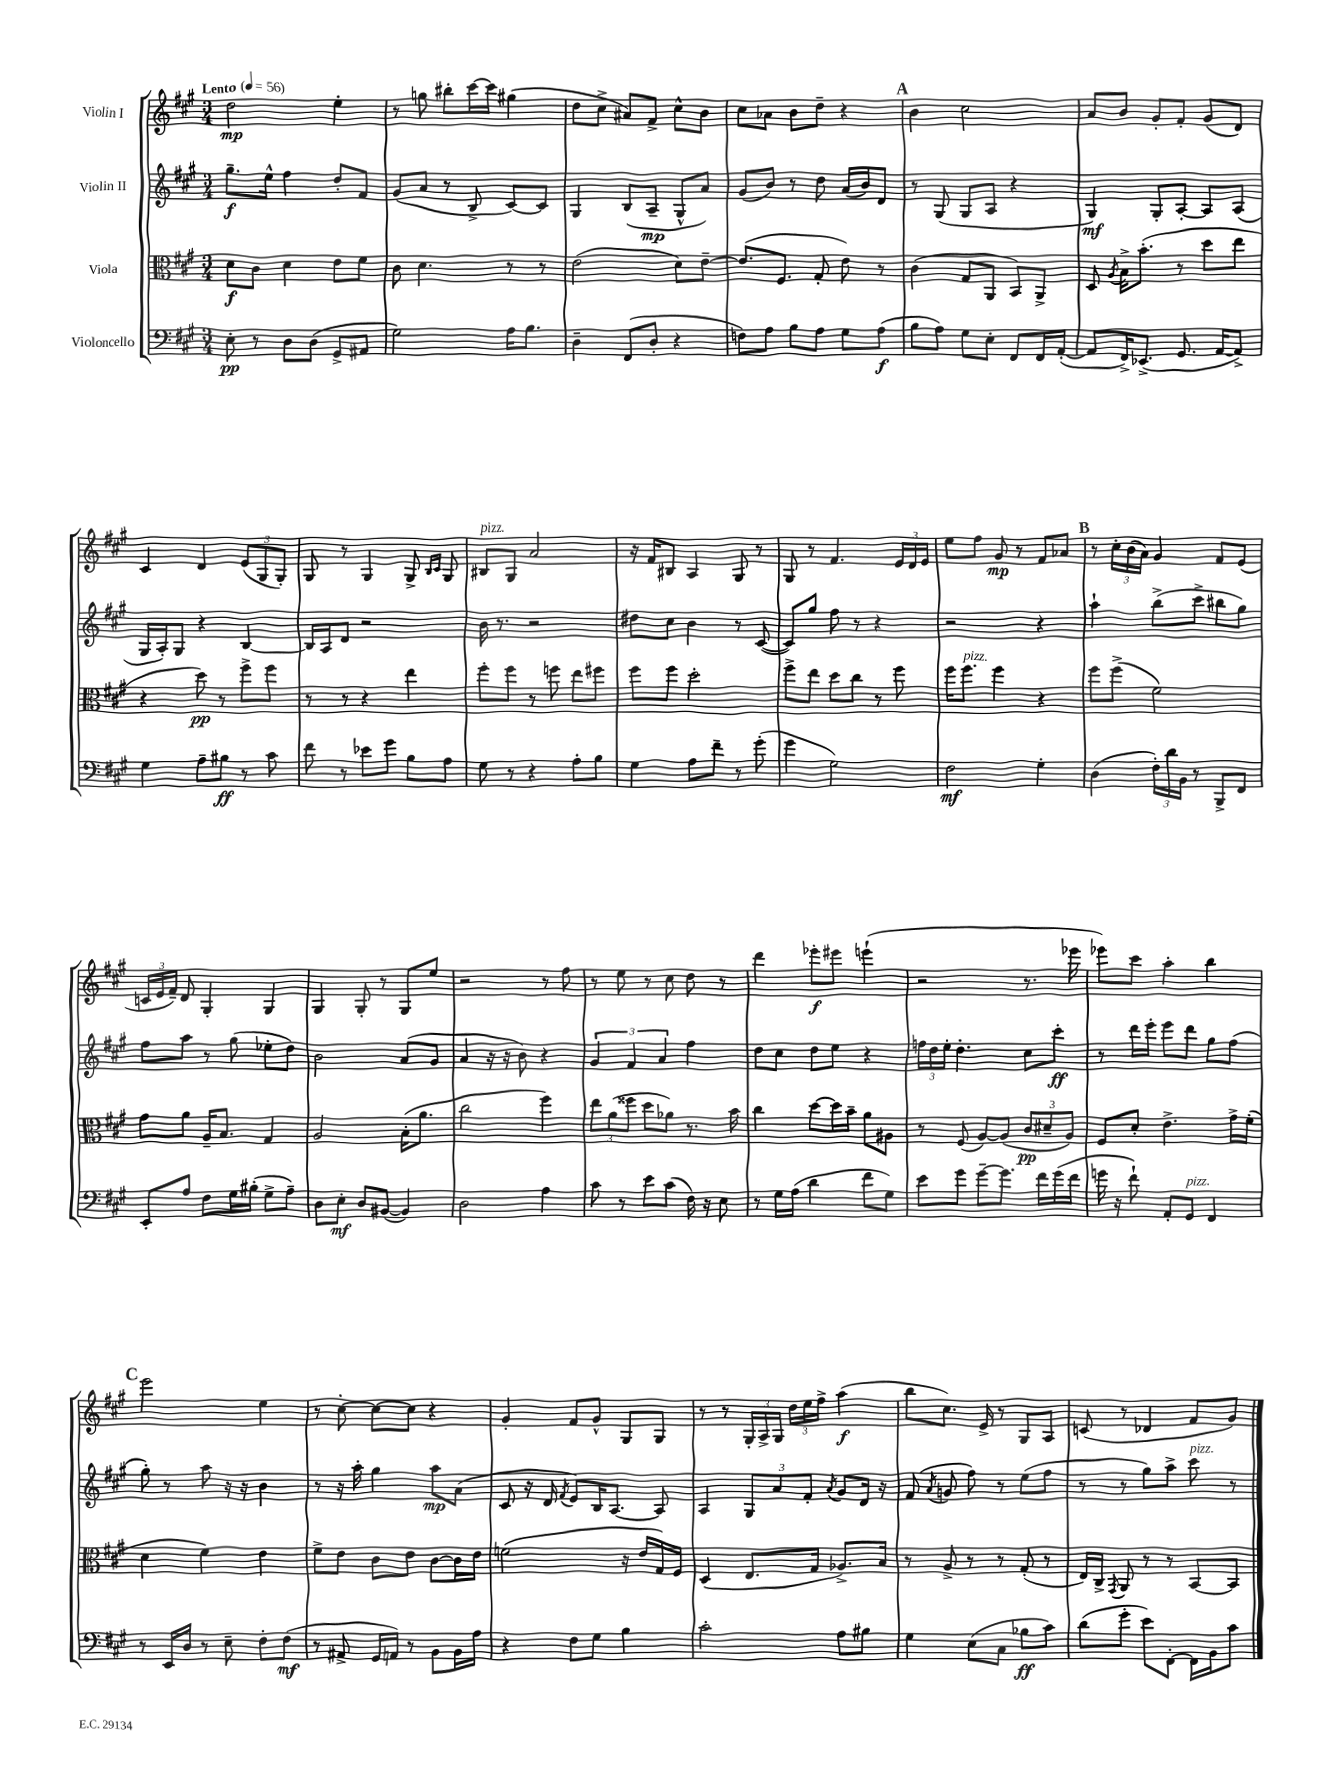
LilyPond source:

<<
\new StaffGroup <<
\new Staff = "s0" \with { instrumentName = "Violin I" } {
    \clef treble \key a \major \numericTimeSignature \time 3/4 \tempo "Lento" 4 = 56
    \autoBeamOff d''2\mp e''4-. |
    r8 g''8 bis''8[-. cis'''16~ cis'''16] gis''4( |
    d''8[ cis''8]-> ais'8[) fis'8]-> cis''8[-^ b'8] |
    cis''8[ aes'8] b'8[ d''8]-- r4 |
    \mark \markup { \bold "A" } b'4 cis''2 |
    a'8[ b'8] gis'8[-. fis'8]-. gis'8[( d'8]) |
    cis'4 d'4 \tuplet 3/2 { e'8[( gis8 gis8]-.) } |
    gis8 r8 gis4 gis8-> \grace { b16[ cis'16] } gis8 |
    bis8[^\markup { \italic "pizz." } gis8] a'2 |
    r16 fis'16[ bis8] a4 gis8 r8 |
    gis8 r8 fis'4. \tuplet 3/2 { e'16[ d'16 e'16] } |
    e''8[ fis''8] gis'8\mp r8 fis'8[ aes'8] |
    \mark \markup { \bold "B" } r8 \tuplet 3/2 { cis''16[-. b'16( a'16]) } gis'4 fis'8[ e'8]( |
    \tuplet 3/2 { c'16[ e'16 fis'16]--) } d'8 gis4-. gis4 |
    gis4 gis8-. r8 gis8[ e''8] |
    r2 r8 fis''8 |
    r8 e''8 r8 cis''8 d''8 r8 |
    d'''4 ees'''8[-.\f eis'''8] e'''4-!( |
    r2 r8. ees'''16 |
    ees'''8[) cis'''8] a''4-. b''4 |
    \mark \markup { \bold "C" } e'''2 e''4 |
    r8 cis''8~-. cis''8[~ cis''8] r4 |
    gis'4-. fis'8[ gis'8]-^ gis8[ gis8] |
    r8 r8 \tuplet 3/2 { gis16[-. a16-> gis16] } \tuplet 3/2 { d''16[ e''16 fis''16]-> } a''4\f( |
    b''8[ cis''8.]) e'16-> r8 gis8[ a8] |
    c'8( r8 des'4 fis'8[ gis'8]) \bar "|." |
}
\new Staff = "s1" \with { instrumentName = "Violin II" } {
    \clef treble \key a \major \numericTimeSignature \time 3/4
    \autoBeamOff gis''8.[--\f e''16]-^ fis''4 d''8[-. fis'8] |
    gis'8[( a'8] r8 b8-> cis'8[~) cis'8] |
    gis4 b8[( a8]--\mp gis8[-^ a'8]) |
    gis'8[( b'8]) r8 d''8 a'16[( b'16) d'8] |
    \mark \markup { \bold "A" } r8 gis8( gis8[ a8] r4 |
    gis4\mf) gis8[-. a8]~-. a8[ a8]( |
    gis16[ a16-.) gis8] r4 b4~ |
    b16[ a16 d'8] r2 |
    b'16 r8. r2 |
    dis''8[ cis''8] b'4 r8 cis'8~( |
    cis'8[) gis''8] fis''8 r8 r4 |
    r2 r4 |
    \mark \markup { \bold "B" } a''4-! b''8[->( cis'''8]-> bis''8[ gis''8]) |
    fis''8[ a''8] r8 gis''8( ees''8[-. d''8]) |
    b'2 a'8[( gis'8] |
    a'4 r16 r16 b'8) r4 |
    \tuplet 3/2 { gis'4 fis'4 a'4 } fis''4 |
    d''8[ cis''8] d''8[ e''8] r4 |
    \tuplet 3/2 { f''16[ d''16 e''16]-. } d''4.-. cis''8[ cis'''8]-.\ff |
    r8 d'''16[ e'''16]-. e'''8[ d'''8] gis''8[ fis''8]( |
    \mark \markup { \bold "C" } gis''8-.) r8 a''8 r16 r16 b'4 |
    r8 r16 a''16-. gis''4 a''8[\mp a'8]( |
    cis'8 r16 d'16 \acciaccatura { fis'8 } e'8[) b16 a8.]~ a8 |
    a4 \tuplet 3/2 { gis8[ a'8 fis'8]-. } \acciaccatura { a'8 } gis'8[ d'16] r16 |
    fis'8( \acciaccatura { a'8 } g'8 fis''8) r8 e''8[( fis''8] |
    r8 r8 gis''8[) a''8]-> cis'''8^\markup { \italic "pizz." } r8 \bar "|." |
}
\new Staff = "s2" \with { instrumentName = "Viola" } {
    \clef alto \key a \major \numericTimeSignature \time 3/4
    \autoBeamOff d'8[\f cis'8] d'4 e'8[ fis'8] |
    cis'8 d'4. r8 r8 |
    e'2( d'8[) e'8]~-- |
    e'8.[( fis8.] gis8-. e'8) r8 |
    \mark \markup { \bold "A" } cis'4( gis8[ a,8] b,8[) a,8]-> |
    d8 \acciaccatura { a8 } b16[-> b'8.]-.( r8 d''8[ e''8] |
    r4 d''8\pp) r8 fis''8[-> fis''8] |
    r8 r8 r4 e''4 |
    fis''8[-. fis''8] r8 f''8 e''8[ fis''8] |
    fis''8[ fis''8] d''2-. |
    fis''8[-> e''8] d''8[ cis''8] r8 fis''8 |
    fis''16[ fis''8.]^\markup { \italic "pizz." } fis''4 r4 |
    \mark \markup { \bold "B" } fis''8[ fis''8]->( fis'2) |
    gis'8[ a'8] a16[-- b8.] gis4 |
    a2 b16[-.( a'8.] |
    cis''2 fis''4) |
    \tuplet 3/2 { e''8[ a'8( fisis''8] } d''8[ aes'8]) r8. b'16 |
    cis''4 d''8[~ d''16 b'16]-- a'8[ ais8] |
    r8 fis8( a8[~) a8]( \tuplet 3/2 { cis'8[\pp dis'8-- a8]) } |
    fis8[ d'8]-. e'4.-> gis'16[-> fis'16]-.( |
    \mark \markup { \bold "C" } d'4 fis'4) e'4 |
    fis'8[-> e'8] cis'8[ e'8] cis'8[~ cis'16 e'16] |
    f'2( r16 e'16[ gis16) fis16] |
    d4( e8.[ gis16] aes8.[->) b16] |
    r8 a8-> r8 r8 gis8-.( r8 |
    e16[) cis16]-> \acciaccatura { gis,8 } a,8 r8 r8 b,8[~ b,8] \bar "|." |
}
\new Staff = "s3" \with { instrumentName = "Violoncello" } {
    \clef bass \key a \major \numericTimeSignature \time 3/4
    \autoBeamOff e8-.\pp r8 d8[ d8]( gis,8[-> ais,8] |
    gis2) a16[ b8.] |
    d4-- fis,8[( d8]-. r4 |
    f8[) a8] b8[ a8] gis8[ a8]\f( |
    \mark \markup { \bold "A" } b8[ a8]) gis8[ e8]-. fis,8[ fis,16 a,16]~-.( |
    a,8[ fis,16->) ees,8.]->( gis,8. a,16[~ a,8]->) |
    gis4 a8[-- bis8]\ff r8 cis'8 |
    fis'8 r8 ees'8[ gis'8] b8[ a8] |
    gis8 r8 r4 a8[-. b8] |
    gis4 a8[ fis'8]-- r8 gis'8-.( |
    gis'4 gis2) |
    fis2\mf gis4-. |
    \mark \markup { \bold "B" } d4( \tuplet 3/2 { fis16[-.) d'16 b,16] } r8 b,,8[-> fis,8] |
    e,8[-. a8] fis8[ gis16 bis16]-.( gis8[-> a8]--) |
    d8[ e8]-.\mf d8[ bis,8]~( bis,4) |
    d2 a4 |
    cis'8 r8 e'8[ cis'8]( fis16) r16 e8 |
    r8 gis16[ a16]( d'4 fis'8[ gis8]) |
    e'8[ gis'8] gis'8[~-- gis'8.] fis'16[ gis'16( fis'16] |
    g'16 r16 fis'8-!) a,8[-. gis,8]^\markup { \italic "pizz." } fis,4 |
    \mark \markup { \bold "C" } r8 e,16[ d16] r8 e8-- fis8[-. fis8]\mf( |
    r8 ais,8-> gis,16[ a,16]) r8 b,8[ b,16 a16] |
    r4 fis8[ gis8] b4 |
    cis'2-. a8[ bis8] |
    gis4 e8[( cis8] bes8[\ff cis'8]) |
    d'8[( gis'8]-. e'8[) fis,8]~-. fis,16[ b,16 cis'8] \bar "|." |
}
>>
>>
\layout { \context { \Score \remove "Bar_number_engraver" } }
